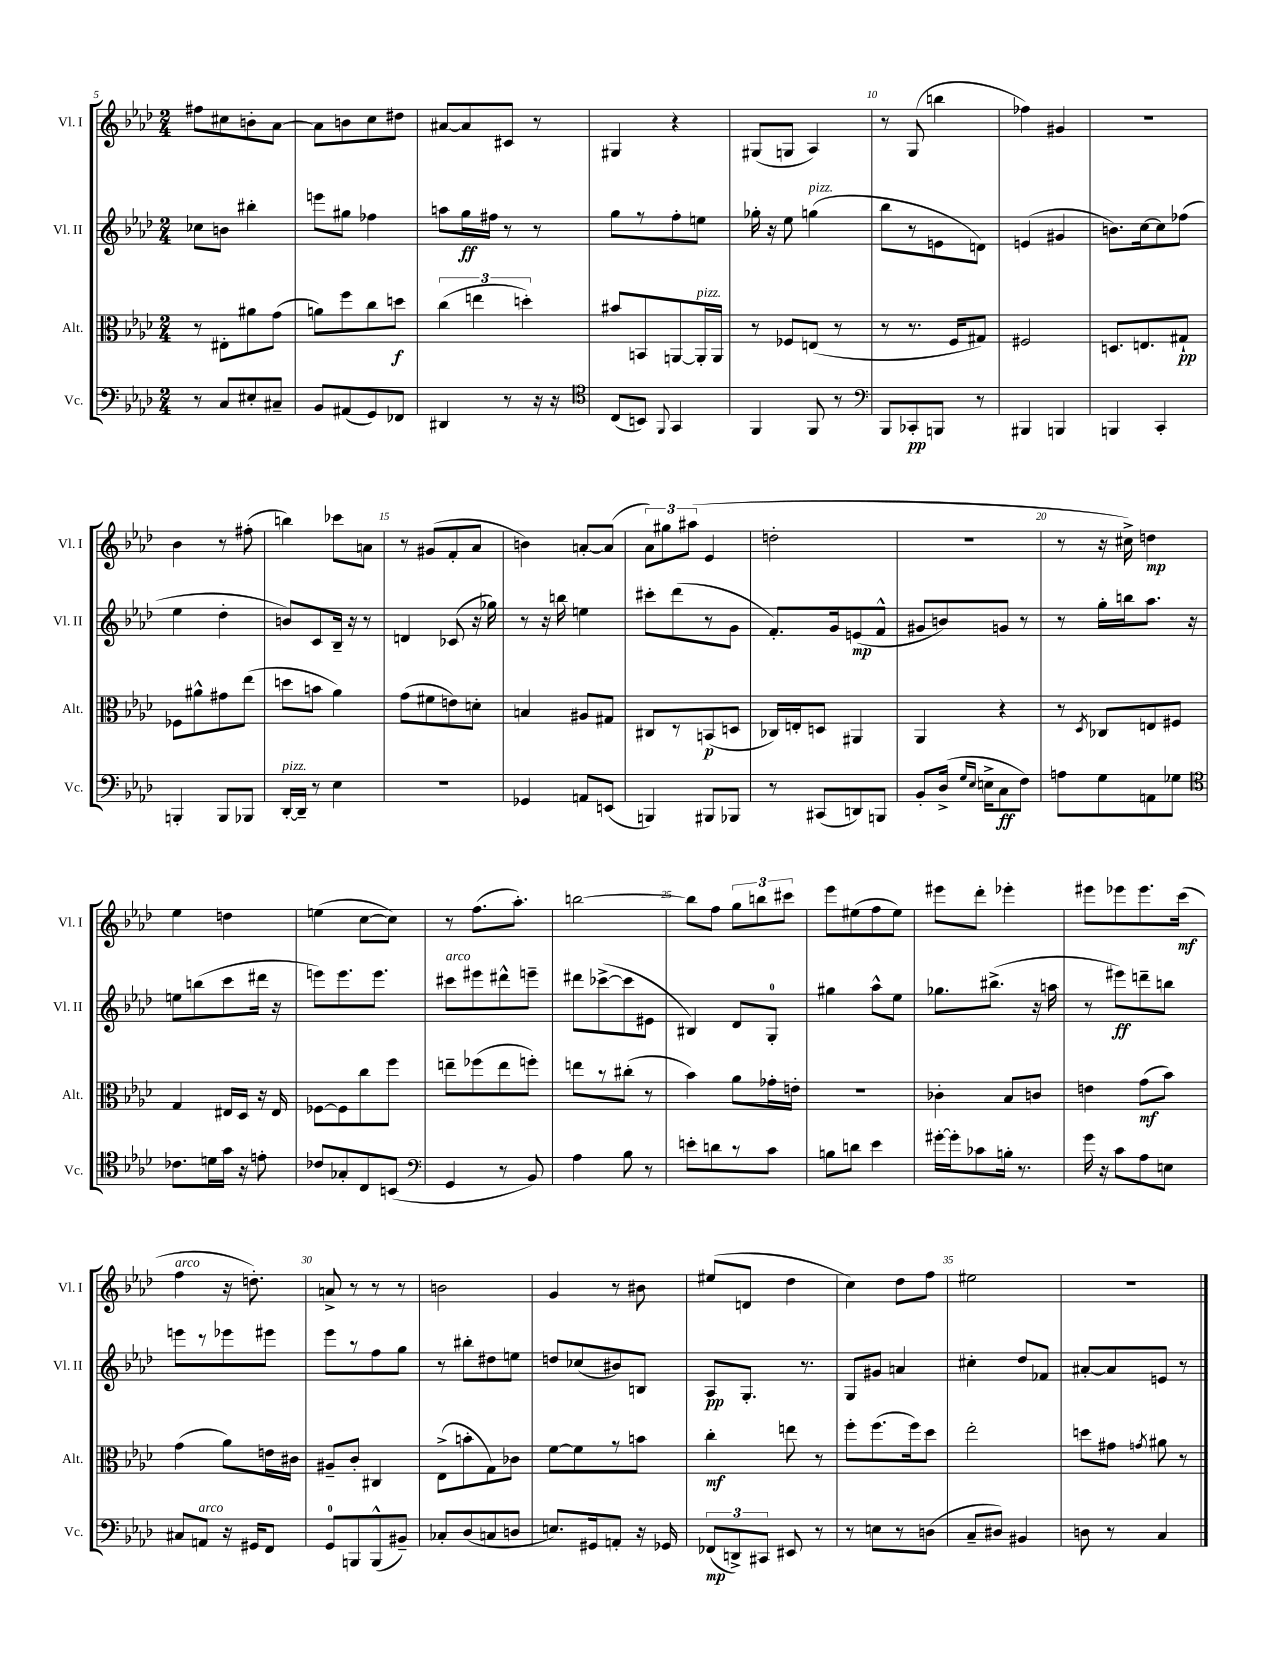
<<
\new StaffGroup <<
\new Staff = "s0" \with { instrumentName = "Vl. I" shortInstrumentName = "Vl. I" } {
    \clef treble \key aes \major \numericTimeSignature \time 2/4
    \autoBeamOff fis''8[ cis''8 b'8-. aes'8]~ |
    aes'8[ b'8 c''8 dis''8] |
    ais'8[~ ais'8 cis'8] r8 |
    gis4 r4 |
    gis8[( g8] aes4) |
    r8 g8( b''4 |
    fes''4) gis'4 |
    R2 |
    bes'4 r8 fis''8-.( |
    b''4) ces'''8[ a'8] |
    r8 gis'8[( f'8-. aes'8] |
    b'4) a'8[~-. a'8]( |
    \tuplet 3/2 { aes'8[) gis''8 ais''8]( } ees'4 |
    d''2-. |
    R2 |
    r8 r16 cis''16->) d''4\mp |
    ees''4 d''4 |
    e''4( c''8[~ c''8]) |
    r8 f''8.[( aes''8.]-.) |
    b''2~ |
    b''8[ f''8] \tuplet 3/2 { g''8[ b''8 cis'''8] } |
    ees'''8[ eis''8( f''8 eis''8]) |
    eis'''8[ des'''8]-. ees'''4-. |
    eis'''8[ ees'''8 ees'''8. c'''16]\mf( |
    f''4^\markup { \italic "arco" } r16 d''8.-.) |
    a'8-> r8 r8 r8 |
    b'2 |
    g'4 r8 bis'8 |
    eis''8[( d'8] des''4 |
    c''4) des''8[ f''8] |
    eis''2 |
    r2 \bar "|." |
}
\new Staff = "s1" \with { instrumentName = "Vl. II" shortInstrumentName = "Vl. II" } {
    \clef treble \key aes \major \numericTimeSignature \time 2/4
    \autoBeamOff ces''8[ b'8] bis''4-. |
    e'''8[ gis''8] fes''4 |
    a''8[ g''16\ff fis''16] r8 r8 |
    g''8[ r8 f''8-. e''8] |
    ges''16-. r16 ees''8 g''4^\markup { \italic "pizz." }( |
    bes''8[ r8 e'8 d'8]) |
    e'4( gis'4 |
    b'8.[) c''16~ c''8 fes''8]( |
    ees''4 des''4-. |
    b'8[) c'8 bes16]-- r16 r8 |
    d'4 ces'8( r16 ges''16) |
    r8 r16 b''16 e''4 |
    cis'''8[-. des'''8( r8 g'8] |
    f'8.[-.) g'16 e'8\mp( f'8]-^ |
    gis'8[ b'8) g'8] r8 |
    r8 g''16[-. b''16 aes''8.] r16 |
    e''8[ b''8( c'''8 dis'''16] r16 |
    e'''8[) e'''8. e'''8.] |
    cis'''8[^\markup { \italic "arco" } eis'''8 dis'''8-^ e'''8]-- |
    dis'''8[ ces'''8~->( ces'''8 eis'8] |
    bis4) des'8[ g8]-0-. |
    gis''4 aes''8[-^ ees''8] |
    ges''8.[ bis''8.]->( r16 a''16 |
    r8 eis'''8[\ff) d'''8-- b''8] |
    e'''8[ r8 ees'''8 eis'''8] |
    ees'''8[ r8 f''8 g''8] |
    r8 bis''8[-. dis''8 e''8] |
    d''8[ ces''8( bis'8) b8] |
    aes8[\pp g8.]-. r8. |
    g8[ gis'8] a'4 |
    cis''4-. des''8[ fes'8] |
    ais'8[~-. ais'8 e'8] r8 \bar "|." |
}
\new Staff = "s2" \with { instrumentName = "Alt." shortInstrumentName = "Alt." } {
    \clef alto \key aes \major \numericTimeSignature \time 2/4
    \autoBeamOff r8 eis8[-. ais'8 g'8]( |
    a'8[) f''8 c''8 d''8]\f |
    \tuplet 3/2 { c''4( e''4 d''4-.) } |
    bis'8[ b,8 a,8~ a,16-.^\markup { \italic "pizz." } a,16] |
    r8 fes8[ e8]( r8 |
    r8 r8. f16[ gis8]) |
    fis2 |
    d8.[ e8. gis8]-!\pp |
    fes8[ ais'8-^ gis'8 ees''8]( |
    d''8[ b'8] aes'4) |
    g'8[( fis'8 e'8) d'8]-. |
    b4 ais8[ gis8] |
    cis8[ r8 b,8\p( d8] |
    ces16[) e16-. d8] ais,4 |
    aes,4 r4 |
    r8 \acciaccatura { des8 } ces8[ e8 fis8] |
    g4 eis16[ des16] r16 eis16 |
    fes8[~ fes8 c''8 f''8] |
    e''8[-- fes''8( e''8 f''8]-.) |
    e''8[ r8 cis''8]-.( r8 |
    bes'4) aes'8[ ges'16-. e'16]-. |
    r2 |
    ces'4-. bes8[ c'8] |
    e'4 g'8[\mf( bes'8]) |
    g'4( aes'8[) e'16 cis'16] |
    ais8[-- c'8]-. cis4 |
    ees8[->( b'8-. g8) ces'8] |
    f'8[~ f'8 r8 b'8] |
    c''4-.\mf e''8 r8 |
    f''8[-. f''8.( f''16) des''8] |
    ees''2-. |
    d''8[ gis'8] \acciaccatura { g'8 } ais'8 r8 \bar "|." |
}
\new Staff = "s3" \with { instrumentName = "Vc." shortInstrumentName = "Vc." } {
    \clef bass \key aes \major \numericTimeSignature \time 2/4
    \autoBeamOff r8 c8[ eis8-. cis8]-- |
    bes,8[ ais,8( g,8) fes,8] |
    dis,4 r8 r16 r16 |
    \clef tenor c8[( b,8]) \appoggiatura { f,8 } g,4 |
    f,4 f,8 r8 |
    \clef bass bes,,8[ ces,8-.\pp b,,8] r8 |
    bis,,4 b,,4 |
    b,,4 c,4-. |
    b,,4-. b,,8[ bes,,8] |
    des,16[~-.^\markup { \italic "pizz." } des,16]-- r8 ees4 |
    R2 |
    ges,4 a,8[ e,8]( |
    b,,4) bis,,8[ bes,,8] |
    r8 cis,8[( d,8) b,,8] |
    bes,8[-. des16]->( \grace { g16[ ees16] } e16[-> c8\ff f8]) |
    a8[ g8 a,8 ges8] |
    \clef tenor ces'8.[ d'16 g'16] r16 e'8-. |
    ces'8[ ges8-. c8 b,8]( |
    \clef bass g,4 r8 bes,8) |
    aes4 bes8 r8 |
    e'8[-. d'8 r8 c'8] |
    b8[ d'8] ees'4 |
    gis'16[~-. gis'16-. ces'8 b16]-. r8. |
    g'16 r16 c'8[ aes8 e8] |
    cis8[ a,8]^\markup { \italic "arco" } r16 gis,16[ f,8] |
    g,8[-0 b,,8 b,,8-^( bis,8]--) |
    ces8[-. des8( c8 d8] |
    e8.[) gis,16 a,8]-. r16 ges,16 |
    \tuplet 3/2 { fes,8[\mp( d,8->) cis,8] } eis,8 r8 |
    r8 e8[ r8 d8]( |
    c8[-- dis8]) bis,4 |
    d8 r8 c4 \bar "|." |
}
>>
>>
\layout { \context { \Score currentBarNumber = #5 \override BarNumber.break-visibility = ##(#f #t #t) barNumberVisibility = #(every-nth-bar-number-visible 5) } }
